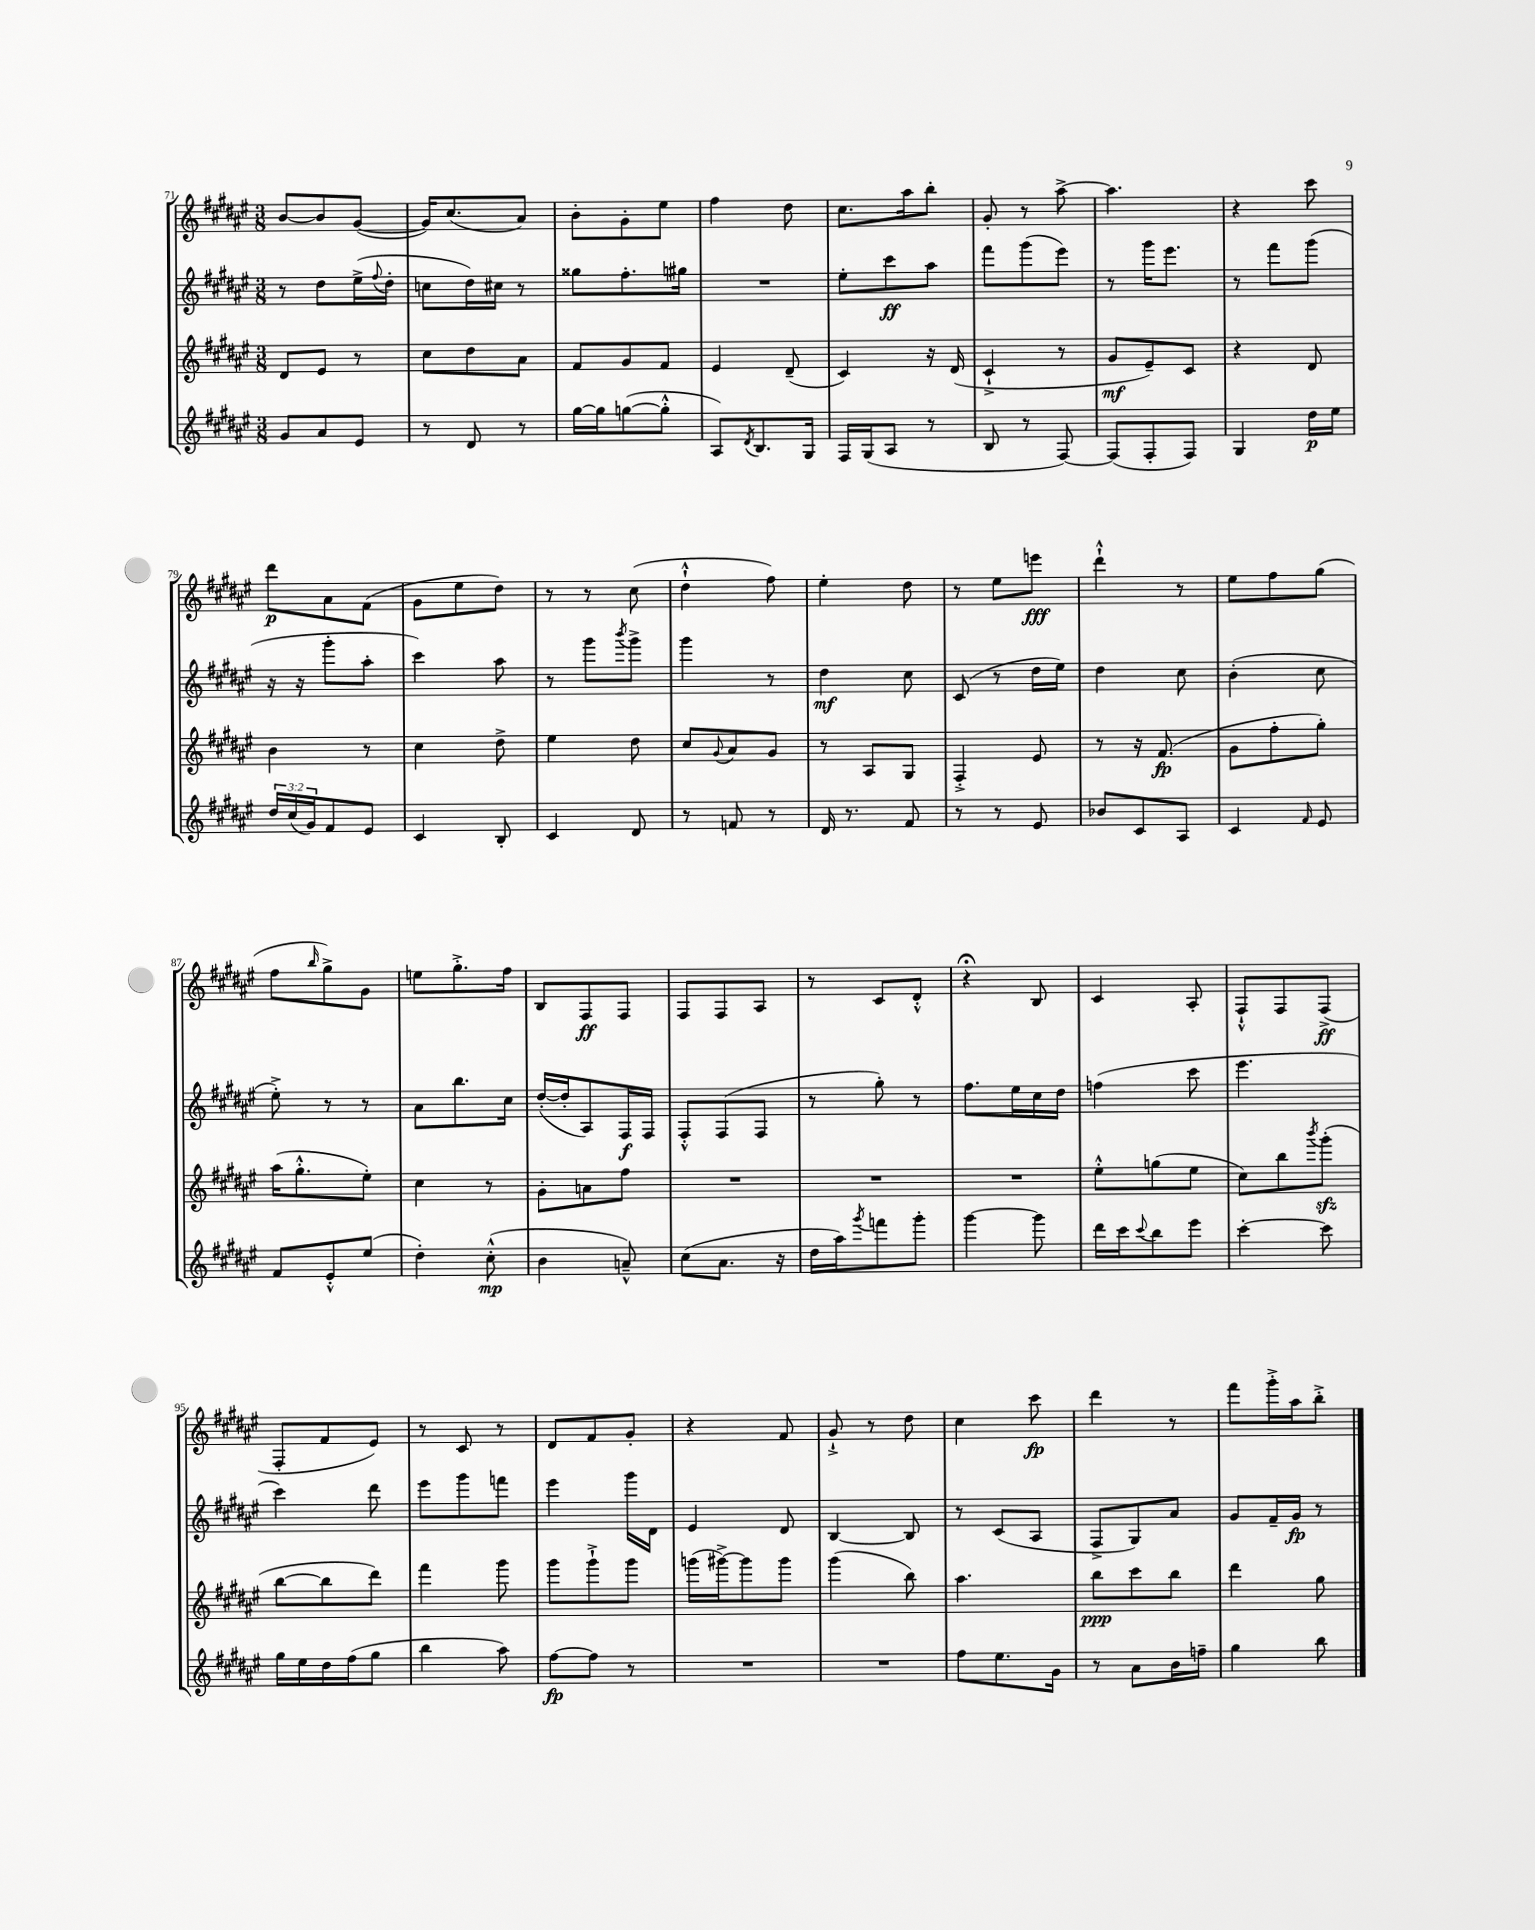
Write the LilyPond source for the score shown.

<<
\new StaffGroup <<
\new Staff = "s0" {
    \clef treble \key fis \major \numericTimeSignature \time 3/8
    b'8~ b'8 gis'8~( |
    gis'16) cis''8.( ais'8) |
    b'8-. gis'8-. eis''8 |
    fis''4 dis''8 |
    cis''8. ais''16 b''8-. |
    gis'8-. r8 ais''8~-> |
    ais''4. |
    r4 cis'''8 |
    dis'''8\p ais'8 fis'8( |
    gis'8 eis''8 dis''8) |
    r8 r8 cis''8( |
    dis''4-!-^ fis''8) |
    eis''4-. dis''8 |
    r8 eis''8 e'''8\fff |
    dis'''4-!-^ r8 |
    eis''8 fis''8 gis''8( |
    fis''8 \grace { b''16 } gis''8->) gis'8 |
    e''8 gis''8.-.-> fis''16 |
    b8 fis8\ff fis8 |
    fis8 fis8 ais8 |
    r8 cis'8 dis'8-.-^ |
    r4\fermata b8 |
    cis'4 ais8-. |
    fis8-!-^ fis8 fis8->\ff( |
    fis8-. fis'8 eis'8) |
    r8 cis'8 r8 |
    dis'8 fis'8 gis'8-. |
    r4 fis'8 |
    gis'8-!-> r8 dis''8 |
    cis''4 cis'''8\fp |
    dis'''4 r8 |
    fis'''8 gis'''16-.-> ais''16 b''8-.-> \bar "|." |
}
\new Staff = "s1" {
    \clef treble \key fis \major \numericTimeSignature \time 3/8
    r8 dis''8 eis''16->( \appoggiatura { fis''8 } dis''16-. |
    c''8 dis''16) cis''16 r8 |
    gisis''8 fis''8.-. gis''16 |
    R4. |
    eis''8-. cis'''8\ff ais''8 |
    fis'''8 gis'''8( eis'''8) |
    r8 gis'''16 eis'''8. |
    r8 fis'''8 gis'''8( |
    r16 r16 gis'''8-. ais''8-. |
    cis'''4) ais''8 |
    r8 gis'''8 \acciaccatura { b'''8 } gis'''8-> |
    gis'''4 r8 |
    dis''4\mf cis''8 |
    cis'8( r8 dis''16 eis''16) |
    dis''4 cis''8 |
    b'4-.( cis''8 |
    eis''8-.->) r8 r8 |
    ais'8 b''8. cis''16 |
    dis''16~-.( dis''16-. ais8) fis16\f fis16 |
    fis8-.-^ fis8( fis8 |
    r8 gis''8-.) r8 |
    fis''8. eis''16 cis''16 dis''16 |
    f''4( cis'''8 |
    eis'''4. |
    cis'''4) dis'''8 |
    eis'''8 gis'''8 f'''8 |
    eis'''4 gis'''16 dis'16 |
    eis'4 dis'8 |
    b4~ b8 |
    r8 cis'8( ais8 |
    fis8-> gis8) ais'8 |
    gis'8 fis'16-- gis'16\fp r8 \bar "|." |
}
\new Staff = "s2" {
    \clef treble \key fis \major \numericTimeSignature \time 3/8
    dis'8 eis'8 r8 |
    cis''8 dis''8 ais'8 |
    fis'8 gis'8 fis'8 |
    eis'4 dis'8--( |
    cis'4) r16 dis'16( |
    cis'4-!-> r8 |
    gis'8\mf eis'8--) cis'8 |
    r4 dis'8 |
    b'4 r8 |
    cis''4 dis''8-> |
    eis''4 dis''8 |
    cis''8 \appoggiatura { gis'8 } ais'8 gis'8 |
    r8 ais8 gis8 |
    fis4-.-> eis'8 |
    r8 r16 fis'8.\fp( |
    gis'8 fis''8-. gis''8-.) |
    ais''16( gis''8.-.-^ eis''8-.) |
    cis''4 r8 |
    gis'8-. a'8 fis''8 |
    R4. |
    R4. |
    R4. |
    eis''8-.-^ g''8( eis''8 |
    cis''8) b''8 \acciaccatura { b'''8 } gis'''8-.\sfz( |
    b''8~ b''8 dis'''8) |
    fis'''4 gis'''8 |
    gis'''8 gis'''8-!-> gis'''8 |
    g'''16( gis'''16~->) gis'''8 gis'''8 |
    gis'''4( b''8) |
    ais''4. |
    b''8\ppp cis'''8 b''8 |
    dis'''4 gis''8 \bar "|." |
}
\new Staff = "s3" {
    \clef treble \key fis \major \numericTimeSignature \time 3/8 \override Staff.TupletNumber.text = #tuplet-number::calc-fraction-text
    gis'8 ais'8 eis'8 |
    r8 dis'8 r8 |
    gis''16~ gis''16 g''8~( g''8-.-^ |
    ais8) \acciaccatura { dis'8 } b8. gis16 |
    fis16 gis16( ais8 r8 |
    b8 r8 fis8~) |
    fis8( fis8-. fis8) |
    gis4 dis''16\p eis''16 |
    \tuplet 3/2 { dis''16 cis''16( gis'16) } fis'8 eis'8 |
    cis'4 b8-. |
    cis'4 dis'8 |
    r8 f'8 r8 |
    dis'16 r8. fis'8 |
    r8 r8 eis'8 |
    bes'8 cis'8 ais8 |
    cis'4 \grace { fis'16 } eis'8 |
    fis'8 eis'8-.-^ eis''8( |
    dis''4-.) cis''8-.-^\mp( |
    b'4 a'8---^) |
    cis''8( ais'8. r16 |
    dis''16 ais''16) \acciaccatura { gis'''8 } f'''8 gis'''8-. |
    gis'''4~ gis'''8 |
    dis'''16 cis'''16 \appoggiatura { cis'''8 } b''8 eis'''8 |
    cis'''4~-. cis'''8 |
    gis''16 eis''16 dis''16 fis''16( gis''8 |
    b''4 ais''8) |
    fis''8~\fp fis''8 r8 |
    R4. |
    R4. |
    fis''8 eis''8. gis'16 |
    r8 ais'8 b'16 f''16-- |
    gis''4 b''8 \bar "|." |
}
>>
>>
\layout { \context { \Score currentBarNumber = #71 } }
